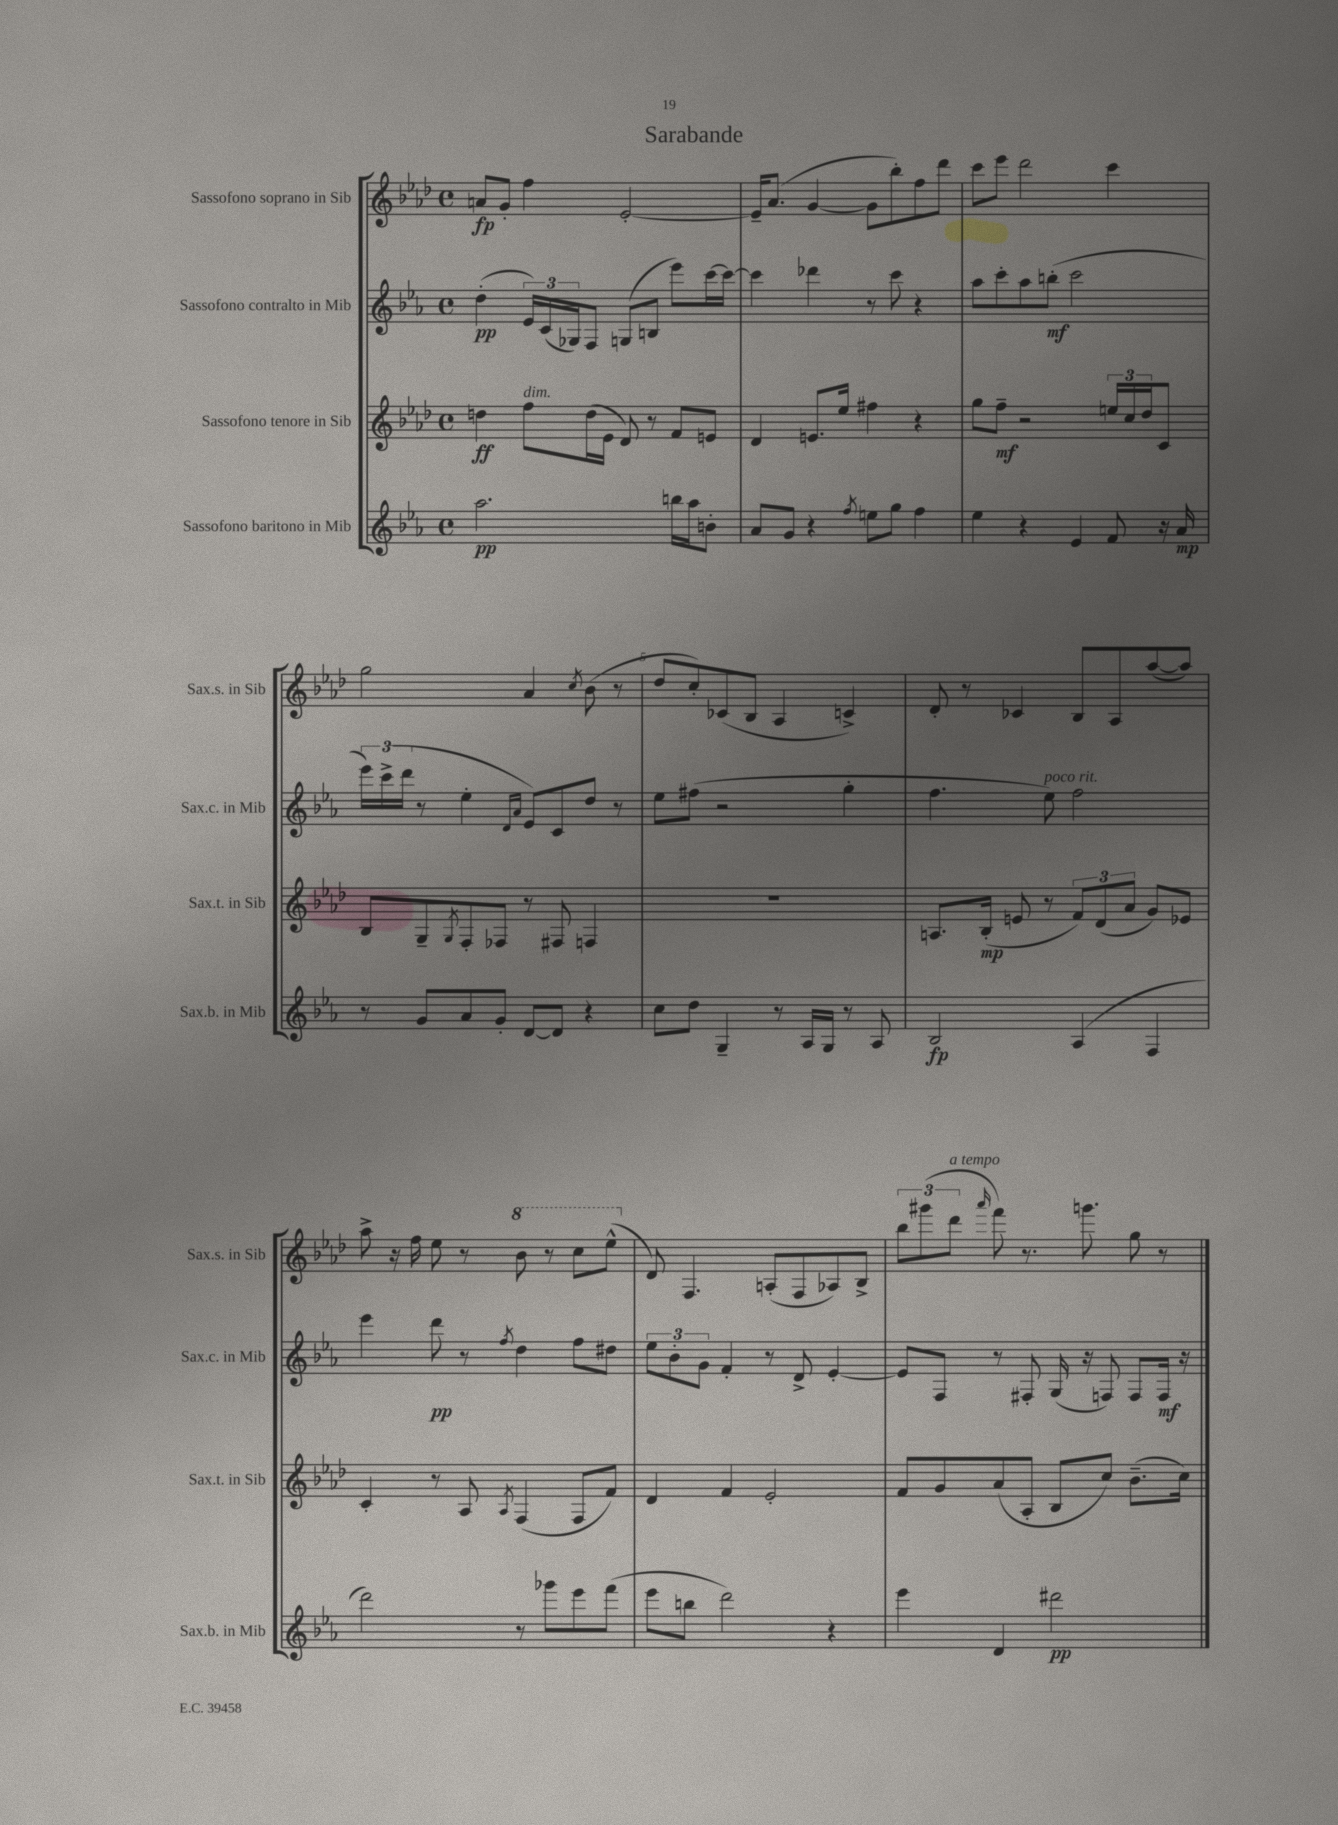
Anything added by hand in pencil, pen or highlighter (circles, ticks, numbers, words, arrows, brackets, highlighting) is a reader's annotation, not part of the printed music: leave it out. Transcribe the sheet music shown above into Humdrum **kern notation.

**kern	**kern	**kern	**kern
*staff4	*staff3	*staff2	*staff1
*clefG2	*clefG2	*clefG2	*clefG2
*k[b-e-a-]	*k[b-e-a-d-]	*k[b-e-a-]	*k[b-e-a-d-]
*M4/4	*M4/4	*M4/4	*M4/4
*met(c)	*met(c)	*met(c)	*met(c)
2.aa-	4dd	(4dd'	8a
.	.	.	8g'
.	8ff	24e-)	4ff
.	.	(24c	.
.	.	24G-)	.
.	(16dd	8F	.
.	16e-	.	.
.	8d-)	(8G	[2e-'
.	8r	8B	.
16bb	8f	8eee-)	.
16aa-	.	.	.
8b'	8e	[16ccc	.
.	.	16ccc_	.
=	=	=	=
8a-	4d-	4ccc]	16e-~]
.	.	.	(8.a-
8g	.	.	.
4r	8.e	4ddd-	[4g
.	16ee-	.	.
8qff	.	.	.
8ee	4ff#	8r	8g]
8gg	.	8ccc	8bb-')
4ff	4r	4r	8ff
.	.	.	8ddd-
=	=	=	=
4ee-	8gg	8aa-	8ccc
.	8ff~	8ccc'	8eee-
4r	2r	8aa-	2ddd-
.	.	(8bb'	.
4e-	.	2ccc	.
8f	24ee	.	4ccc
.	24cc	.	.
.	24dd-	.	.
16r	8c	.	.
16a-	.	.	.
=	=	=	=
8r	8B-	24eee-)	2gg
.	.	(24ccc^	.
.	.	24ddd	.
8g	8G~	8r	.
.	8qG	.	.
8a-	8F'	4ee-'	.
8g'	8F-	.	.
.	.	16qqd	.
.	.	16qqa-	.
[8d	8r	8e-)	4a-
8d]	8F#	8c	.
.	.	.	8qcc
4r	4F	8dd	(8b-
.	.	8r	8r
=	=	=	=
8cc	1r	8ee-	8dd-
8dd	.	(8ff#	8cc')
4G~	.	2r	(8c-
.	.	.	8B-
8r	.	.	4A-
16A-	.	.	.
16G	.	.	.
8r	.	4gg'	4c^)
8A-	.	.	.
=	=	=	=
2B-	8.A	4.ff	8d-'
.	.	.	8r
.	(16B-'	.	.
.	8e	.	4c-
.	8r	8ee-)	.
(4A-	12f)	2ff	8B-
.	(12d-	.	.
.	.	.	8A-
.	12a-	.	.
4F	8g)	.	([8aa-
.	8e-	.	8aa-])
=	=	=	=
2ddd)	4c'	4eee-	8aa-^
.	.	.	16r
.	.	.	16ff
.	8r	8ddd	8ee-
.	8A-	8r	8r
.	8qA-	8qff	.
8r	(4F	4dd	8bb-
8ggg-	.	.	8r
8eee-	8F	8ff	8ccc
(8fff	8f)	8dd#	(8eee-^^
=	=	=	=
8eee-	4d-	12ee-	8d-)
.	.	12b-'	.
8bb	.	.	4.F
.	.	12g	.
2ddd)	4f	4f'	.
.	2e-'	8r	(8A'
.	.	8d^	8F
4r	.	[4e-'	8A-)
.	.	.	8B-^
=	=	=	=
4eee-	8f	8e-]	12bb-
.	.	.	(12ggg#
.	8g	8F	.
.	.	.	12ddd-
.	.	.	16qqaaa-
4d	(8a-	8r	8fff)
.	8A-'	8F#'	8.r
2ddd#	8B-	(16G	.
.	.	16r	8.ggg
.	8cc)	8F)	.
.	(8.b-~	8F	8gg
.	.	16F	8r
.	16cc)	16r	.
==	==	==	==
*-	*-	*-	*-
